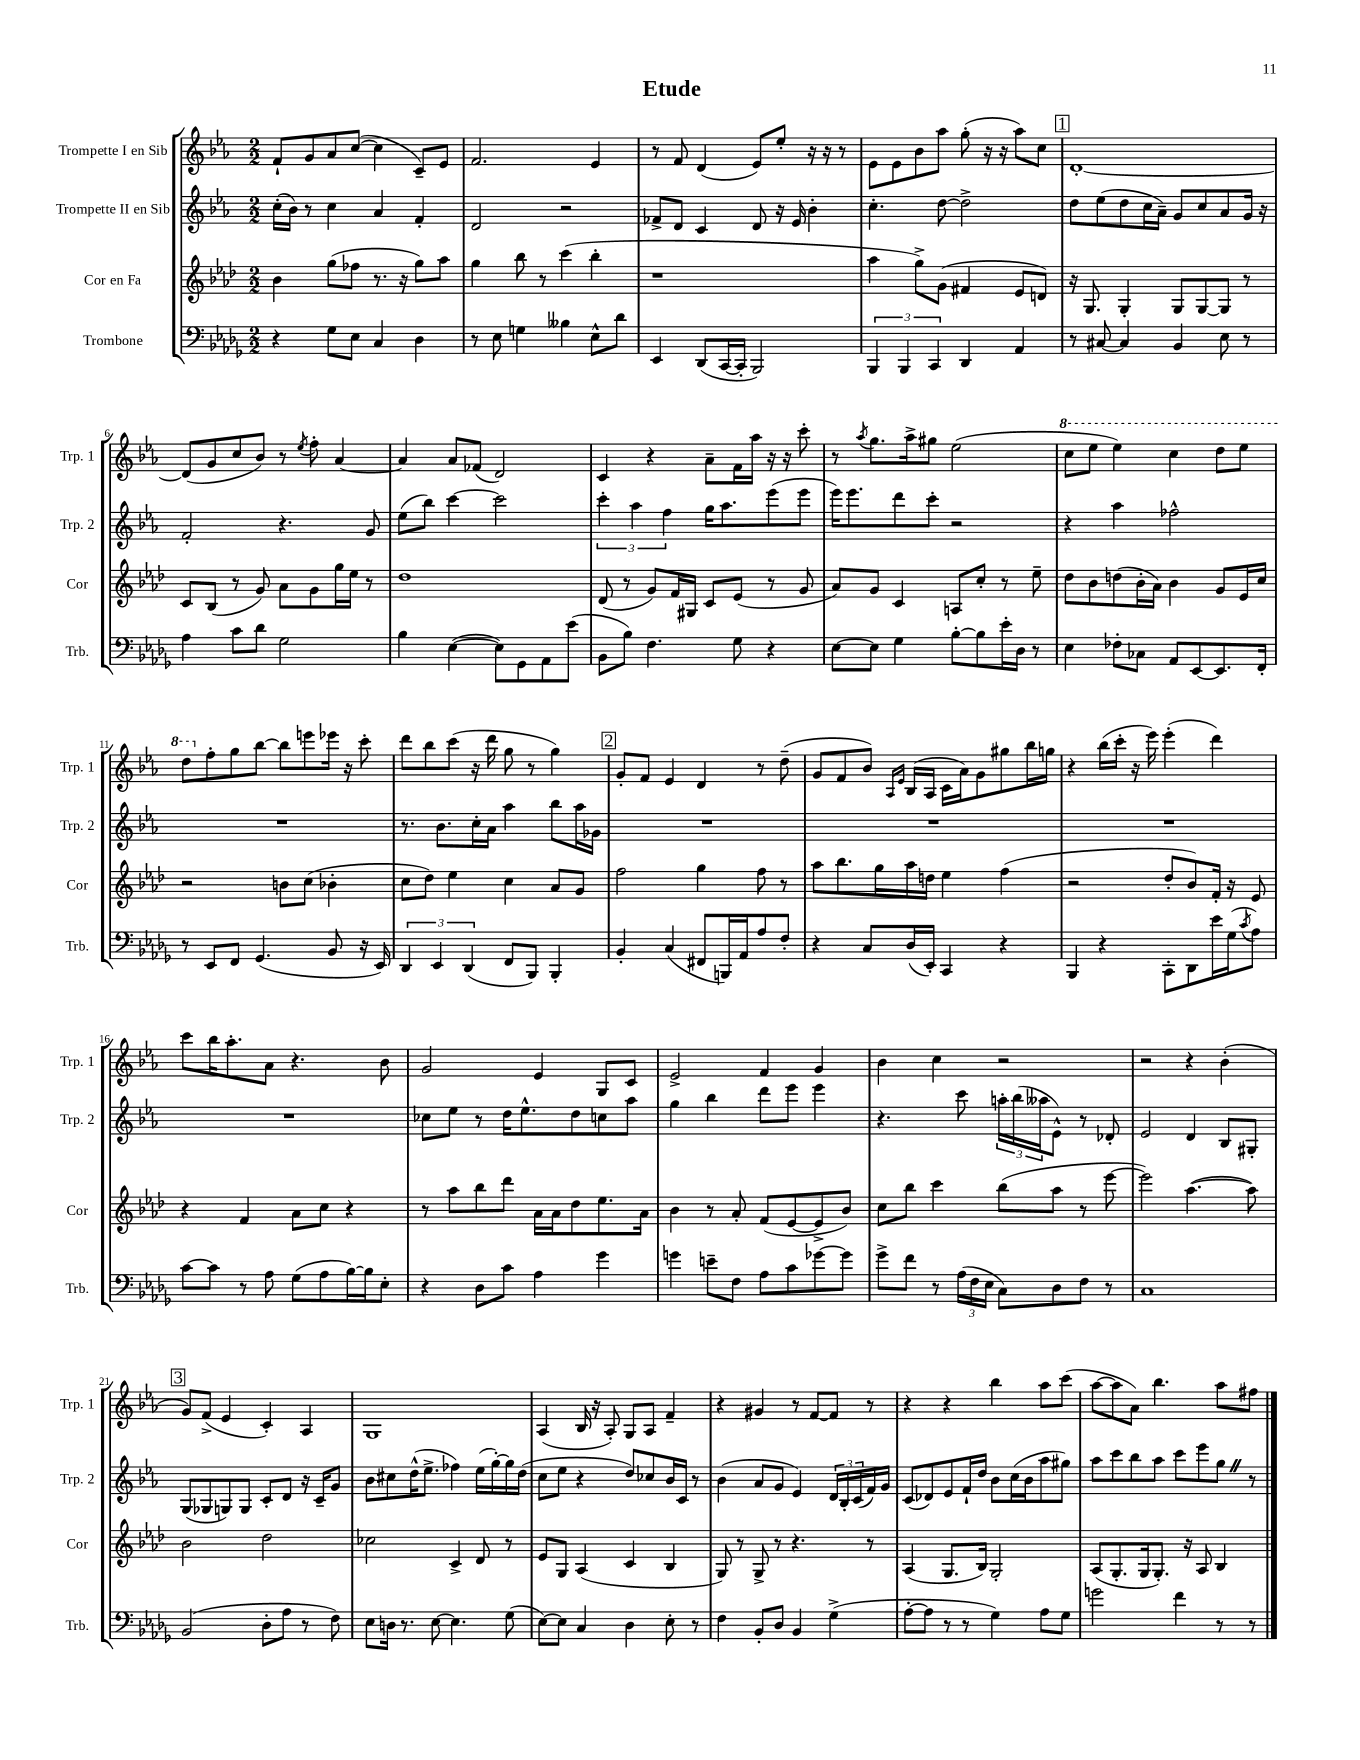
\header { title = "Etude" }
<<
\new StaffGroup <<
\new Staff = "s0" \with { instrumentName = "Trompette I en Sib" shortInstrumentName = "Trp. 1" } {
    \clef treble \key ees \major \numericTimeSignature \time 2/2
    f'8-! g'8 aes'8 c''8~( c''4 c'8--) ees'8 |
    f'2. ees'4 |
    r8 f'8 d'4( ees'8) ees''8-. r16 r16 r8 |
    ees'8 ees'8 bes'8 aes''8 g''8-.( r16 r16 aes''8) c''8 |
    \mark \markup { \box "1" } d'1~-. |
    d'8( g'8 c''8 bes'8) r8 \acciaccatura { ees''8 } f''8-. aes'4~ |
    aes'4 aes'8 fes'8( d'2) |
    c'4 r4 aes'8-- f'16 aes''16 r16 r16 c'''8-. |
    r8 \acciaccatura { aes''8 } g''8. aes''16-> gis''8 ees''2( |
    \ottava #1 c'''8 ees'''8 ees'''4) c'''4 d'''8 ees'''8 |
    d'''8 \ottava #0 f''8-. g''8 bes''8~ bes''8 e'''8 ees'''16 r16 c'''8-. |
    d'''8 bes''8 c'''8( r16 d'''16 g''8 r8 g''4) |
    \mark \markup { \box "2" } g'8-. f'8 ees'4 d'4 r8 d''8--( |
    g'8 f'8 bes'8) \grace { aes16 ees'16 } bes16( aes16 c'16 aes'16) g'8 gis''8 bes''16 g''16 |
    r4 bes''16( c'''16-. r16 ees'''16) ees'''4-.( d'''4) |
    c'''8 bes''16 aes''8.-. aes'8 r4. bes'8 |
    g'2 ees'4 g8 c'8 |
    ees'2-> f'4 g'4 |
    bes'4 c''4 r2 |
    r2 r4 bes'4-.( |
    \mark \markup { \box "3" } g'8) f'8->( ees'4 c'4-.) aes4 |
    g1 |
    aes4( bes16 r16 aes8-.) g8 aes8 f'4-- |
    r4 gis'4 r8 f'8~ f'8 r8 |
    r4 r4 bes''4 aes''8 c'''8( |
    aes''8~ aes''8 aes'8) bes''4. aes''8 fis''8 \bar "|." |
}
\new Staff = "s1" \with { instrumentName = "Trompette II en Sib" shortInstrumentName = "Trp. 2" } {
    \clef treble \key ees \major \numericTimeSignature \time 2/2
    c''16-.( bes'16) r8 c''4 aes'4 f'4-. |
    d'2 r2 |
    fes'8-> d'8 c'4 d'8 r16 ees'16 bes'4-. |
    c''4.-. d''8~ d''2-> |
    \mark \markup { \box "1" } d''8 ees''8( d''8 c''16 aes'16--) g'8 c''8 aes'8 g'16 r16 |
    f'2-. r4. g'8 |
    ees''8( bes''8) c'''4~ c'''2 |
    \tuplet 3/2 { c'''4-. aes''4 f''4 } g''16 aes''8. ees'''8( ees'''8 |
    ees'''16) ees'''8. d'''8 c'''8-. r2 |
    r4 aes''4 fes''2-^ |
    R1 |
    r8. bes'8. c''16-. aes'16 aes''4 bes''8 aes''16 ges'16 |
    \mark \markup { \box "2" } R1 |
    R1 |
    R1 |
    R1 |
    ces''8 ees''8 r8 d''16 ees''8.-^ d''8 c''8 aes''8 |
    g''4 bes''4 d'''8 ees'''8 ees'''4 |
    r4. c'''8 \tuplet 3/2 { a''16-. bes''16( aeses''16 } ees'8-^) r8 des'8-. |
    ees'2 d'4 bes8 gis8-. |
    \mark \markup { \box "3" } g8( ges8 g8) g8 c'8-. d'8 r16 c'16-- g'8 |
    bes'8 cis''8 d''16-^( ees''8.-> fes''4) ees''16( g''16~-.) g''16 d''16( |
    c''8 ees''8 r4 d''8) ces''8 bes'16 c'16 r8 |
    bes'4( aes'8 g'8 ees'4) \tuplet 3/2 { d'16 bes16-. c'16( } f'16) g'16 |
    c'8( des'8) ees'8 f'16-! d''16 bes'8 c''16( bes'16 aes''8 gis''8) |
    aes''8 c'''8 bes''8 aes''8 c'''8 ees'''8 g''8 \once \override BreathingSign.text = \markup { \musicglyph "scripts.caesura.straight" } \breathe r8 \bar "|." |
}
\new Staff = "s2" \with { instrumentName = "Cor en Fa" shortInstrumentName = "Cor" } {
    \clef treble \key aes \major \numericTimeSignature \time 2/2
    bes'4 g''8( fes''8 r8. r16 g''8) aes''8 |
    g''4 bes''8 r8 c'''4( bes''4-. |
    r1 |
    aes''4 g''8->) g'8( fis'4 ees'8 d'8) |
    \mark \markup { \box "1" } r16 g8. g4-. g8 g8~ g8 r8 |
    c'8 bes8( r8 g'8) aes'8 g'8 g''16 ees''16 r8 |
    des''1 |
    des'8( r8 g'8) f'16 gis16 c'8 ees'8( r8 g'8 |
    aes'8) g'8 c'4 a8 c''8-. r8 ees''8-- |
    des''8 bes'8 d''8( bes'16-. aes'16) bes'4 g'8 ees'16 c''16 |
    r2 b'8 c''8( bes'4-. |
    c''8 des''8) ees''4 c''4 aes'8 g'8 |
    \mark \markup { \box "2" } f''2 g''4 f''8 r8 |
    aes''8 bes''8. g''16 aes''16 d''16 ees''4 f''4( |
    r2 des''8-. bes'8) f'16-. r16 ees'8 |
    r4 f'4 aes'8 c''8 r4 |
    r8 aes''8 bes''8 des'''8 aes'16 aes'16 des''8 ees''8. aes'16 |
    bes'4 r8 aes'8-. f'8( ees'8~ ees'8-> bes'8) |
    c''8 bes''8 c'''4 bes''8( aes''8 r8 ees'''8~ |
    ees'''2) aes''4.~( aes''8) |
    \mark \markup { \box "3" } bes'2 des''2 |
    ces''2 c'4-> des'8 r8 |
    ees'8 g8 aes4( c'4 bes4 |
    g8) r8 g8-> r8 r4. r8 |
    aes4( g8. bes16) g2-. |
    aes8( g8.-. g16 g8.-.) r16 aes8 bes4 \bar "|." |
}
\new Staff = "s3" \with { instrumentName = "Trombone" shortInstrumentName = "Trb." } {
    \clef bass \key des \major \numericTimeSignature \time 2/2
    r4 ges8 ees8 c4 des4 |
    r8 ees8 g4 beses4 ees8-^ des'8 |
    ees,4 des,8( c,16~ c,16-. bes,,2) |
    \tuplet 3/2 { bes,,4 bes,,4 c,4 } des,4 aes,4 |
    \mark \markup { \box "1" } r8 cis8~ cis4 bes,4 ees8 r8 |
    aes4 c'8 des'8 ges2 |
    bes4 ees4~( ees8) ges,8 aes,8 ees'8( |
    bes,8 bes8) f4. ges8 r4 |
    ees8~ ees8 ges4 bes8~-. bes8 ees'16-. des16 r8 |
    ees4 fes8-. ces8 aes,8 ees,8~ ees,8. f,16-. |
    r8 ees,8 f,8 ges,4.( bes,8 r16 ees,16) |
    \tuplet 3/2 { des,4 ees,4 des,4( } f,8 bes,,8) bes,,4-. |
    \mark \markup { \box "2" } bes,4-. c4( fis,8 b,,16) aes,16 aes8 f8-. |
    r4 c8 des16( ees,16-.) c,4 r4 |
    bes,,4 r4 c,8-. des,8 ees'16 ges16( \acciaccatura { c'8 } aes8) |
    c'8~ c'8 r8 aes8 ges8( aes8 bes16~) bes16 ees8-. |
    r4 des8 c'8 aes4 ges'4 |
    g'4 e'8-- f8 aes8 c'8 ges'8~ ges'8 |
    ges'8-> f'8 r8 \tuplet 3/2 { aes16( f16 ees16 } c8) des8 f8 r8 |
    c1 |
    \mark \markup { \box "3" } bes,2( des8-. aes8 r8 f8) |
    ees8 d16 r8. ees8~ ees4. ges8( |
    ees8~) ees8 c4 des4 ees8-. r8 |
    f4 bes,8-. des8 bes,4 ges4->( |
    aes8~-. aes8 r8 r8 ges4) aes8 ges8 |
    g'2 f'4 r8 r8 \bar "|." |
}
>>
>>
